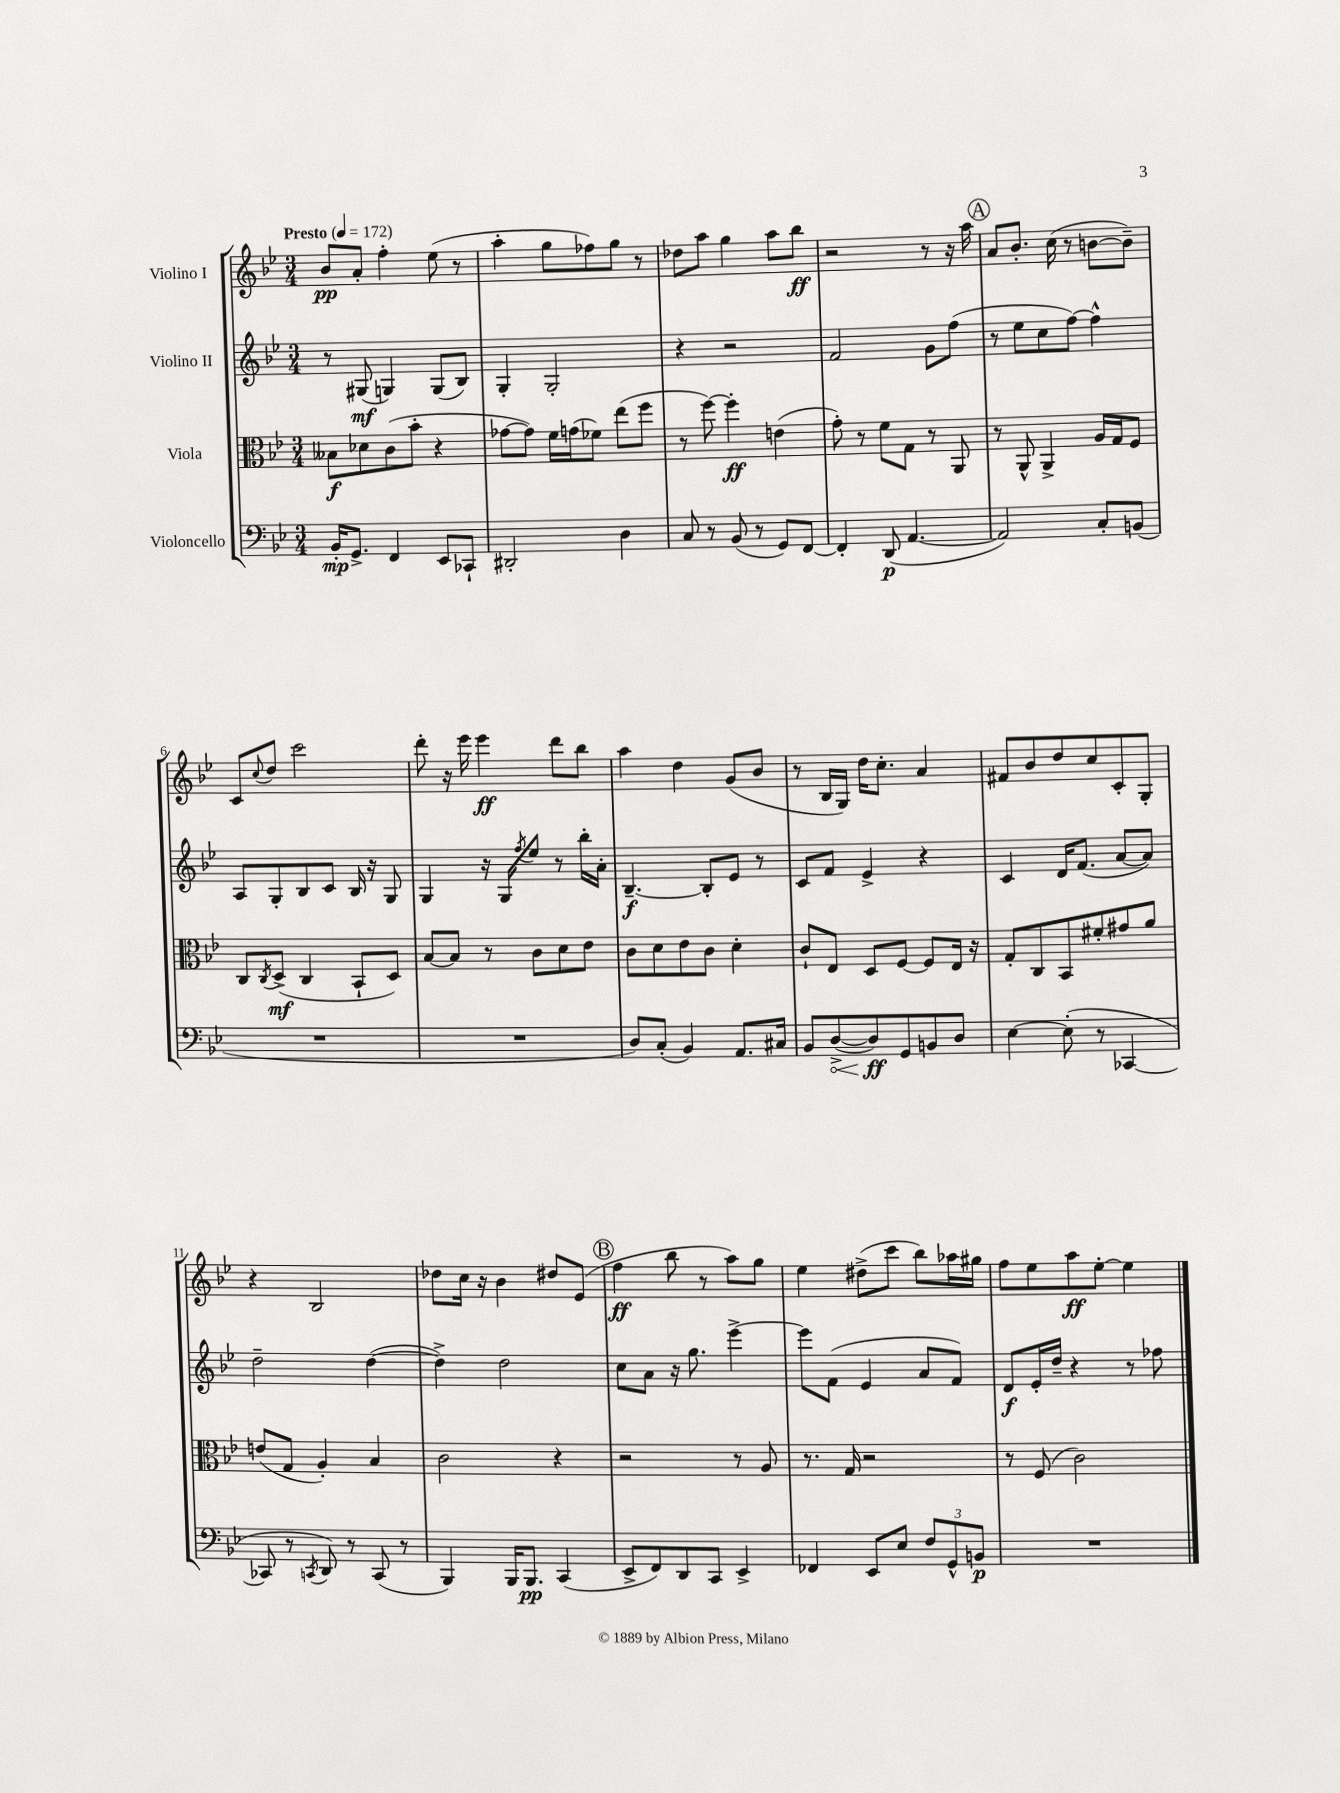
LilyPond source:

<<
\new StaffGroup <<
\new Staff = "s0" \with { instrumentName = "Violino I" } {
    \clef treble \key bes \major \numericTimeSignature \time 3/4 \tempo "Presto" 4 = 172
    bes'8\pp a'8-. f''4-. ees''8( r8 |
    a''4-. g''8 fes''8) g''8 r8 |
    des''8 a''8 g''4 a''8 bes''8\ff |
    r2 r8 r16 a''16 |
    \mark \markup { \circle "A" } a'8 bes'8.-. c''16( r8 b'8~ b'8--) |
    c'8 \appoggiatura { c''8 } d''8 c'''2 |
    d'''8-. r16 ees'''16 ees'''4\ff d'''8 bes''8 |
    a''4 d''4 g'8( bes'8 |
    r8 bes16 g16) d''16 c''8.-. a'4 |
    fis'8 bes'8 d''8 c''8 c'8-. g8-. |
    r4 bes2 |
    des''8 c''16 r16 bes'4 dis''8 ees'8( |
    \mark \markup { \circle "B" } f''4\ff bes''8 r8 a''8) g''8 |
    ees''4 dis''8->( c'''8 bes''8) aes''16 gis''16 |
    f''8 ees''8 a''8\ff ees''8~-. ees''4 \bar "|." |
}
\new Staff = "s1" \with { instrumentName = "Violino II" } {
    \clef treble \key bes \major \numericTimeSignature \time 3/4
    r8 gis8\mf( g4) g8( bes8) |
    g4-. g2-. |
    r4 r2 |
    f'2 g'8 f''8( |
    \mark \markup { \circle "A" } r8 ees''8 c''8 f''8~) f''4-^ |
    a8 g8-. bes8 c'8 bes16 r16 g8 |
    g4 r16 g16 \acciaccatura { f''8 } ees''8 r8 bes''16-. a'16-. |
    bes4.~--\f bes8-. ees'8 r8 |
    c'8 f'8 ees'4-> r4 |
    c'4 d'16 f'8.( a'8~ a'8) |
    d''2-- d''4~( |
    d''4->) d''2 |
    \mark \markup { \circle "B" } c''8 a'8 r16 g''8. ees'''4~-> |
    ees'''8 f'8( ees'4 a'8 f'8) |
    d'8\f ees'16-. d''16-- r4 r8 fes''8 \bar "|." |
}
\new Staff = "s2" \with { instrumentName = "Viola" } {
    \clef alto \key bes \major \numericTimeSignature \time 3/4
    beses8\f des'8 c'8( bes'8-. r4 |
    ges'8~ ges'8) f'16 g'16( fes'8) ees''8( f''8 |
    r8 f''8~) f''4-.\ff e'4( |
    g'8-.) r8 f'8 g8 r8 a,8 |
    \mark \markup { \circle "A" } r8 a,8-^ a,4-> a16 g16 f8 |
    c8 \acciaccatura { c8 } d8->\mf( c4 bes,8-! d8) |
    bes8~ bes8 r8 c'8 d'8 ees'8 |
    c'8 d'8 ees'8 c'8 d'4-. |
    c'8-! ees8 d8 f8~ f8 ees16 r16 |
    g8-. c8 bes,8 fis'8-. gis'8 a'8 |
    e'8( g8 a4-.) bes4 |
    c'2 r4 |
    \mark \markup { \circle "B" } r2 r8 a8 |
    r8. g16 r2 |
    r8 f8( c'2) \bar "|." |
}
\new Staff = "s3" \with { instrumentName = "Violoncello" } {
    \clef bass \key bes \major \numericTimeSignature \time 3/4
    bes,16-.\mp g,8.-> f,4 ees,8 ces,8-! |
    dis,2-. d4 |
    c8 r8 bes,8( r8 g,8) f,8~ |
    f,4-. d,8\p( a,4.~ |
    \mark \markup { \circle "A" } a,2) c8-. b,8( |
    R2. |
    R2. |
    d8) c8-.( bes,4) a,8. cis16 |
    bes,8 \once \override Hairpin.circled-tip = ##t d8~->\<( d8\ff\!) g,8 b,8 d8 |
    ees4~ ees8-.( r8 ces,4~ |
    ces,8 r8 \acciaccatura { c,8 } d,8) r8 c,8( r8 |
    bes,,4) bes,,16 bes,,8.\pp c,4( |
    \mark \markup { \circle "B" } ees,8-> f,8) d,8 c,8 ees,4-> |
    fes,4 ees,8 ees8 \tuplet 3/2 { f8 g,8-^ b,8\p } |
    R2. \bar "|." |
}
>>
>>
